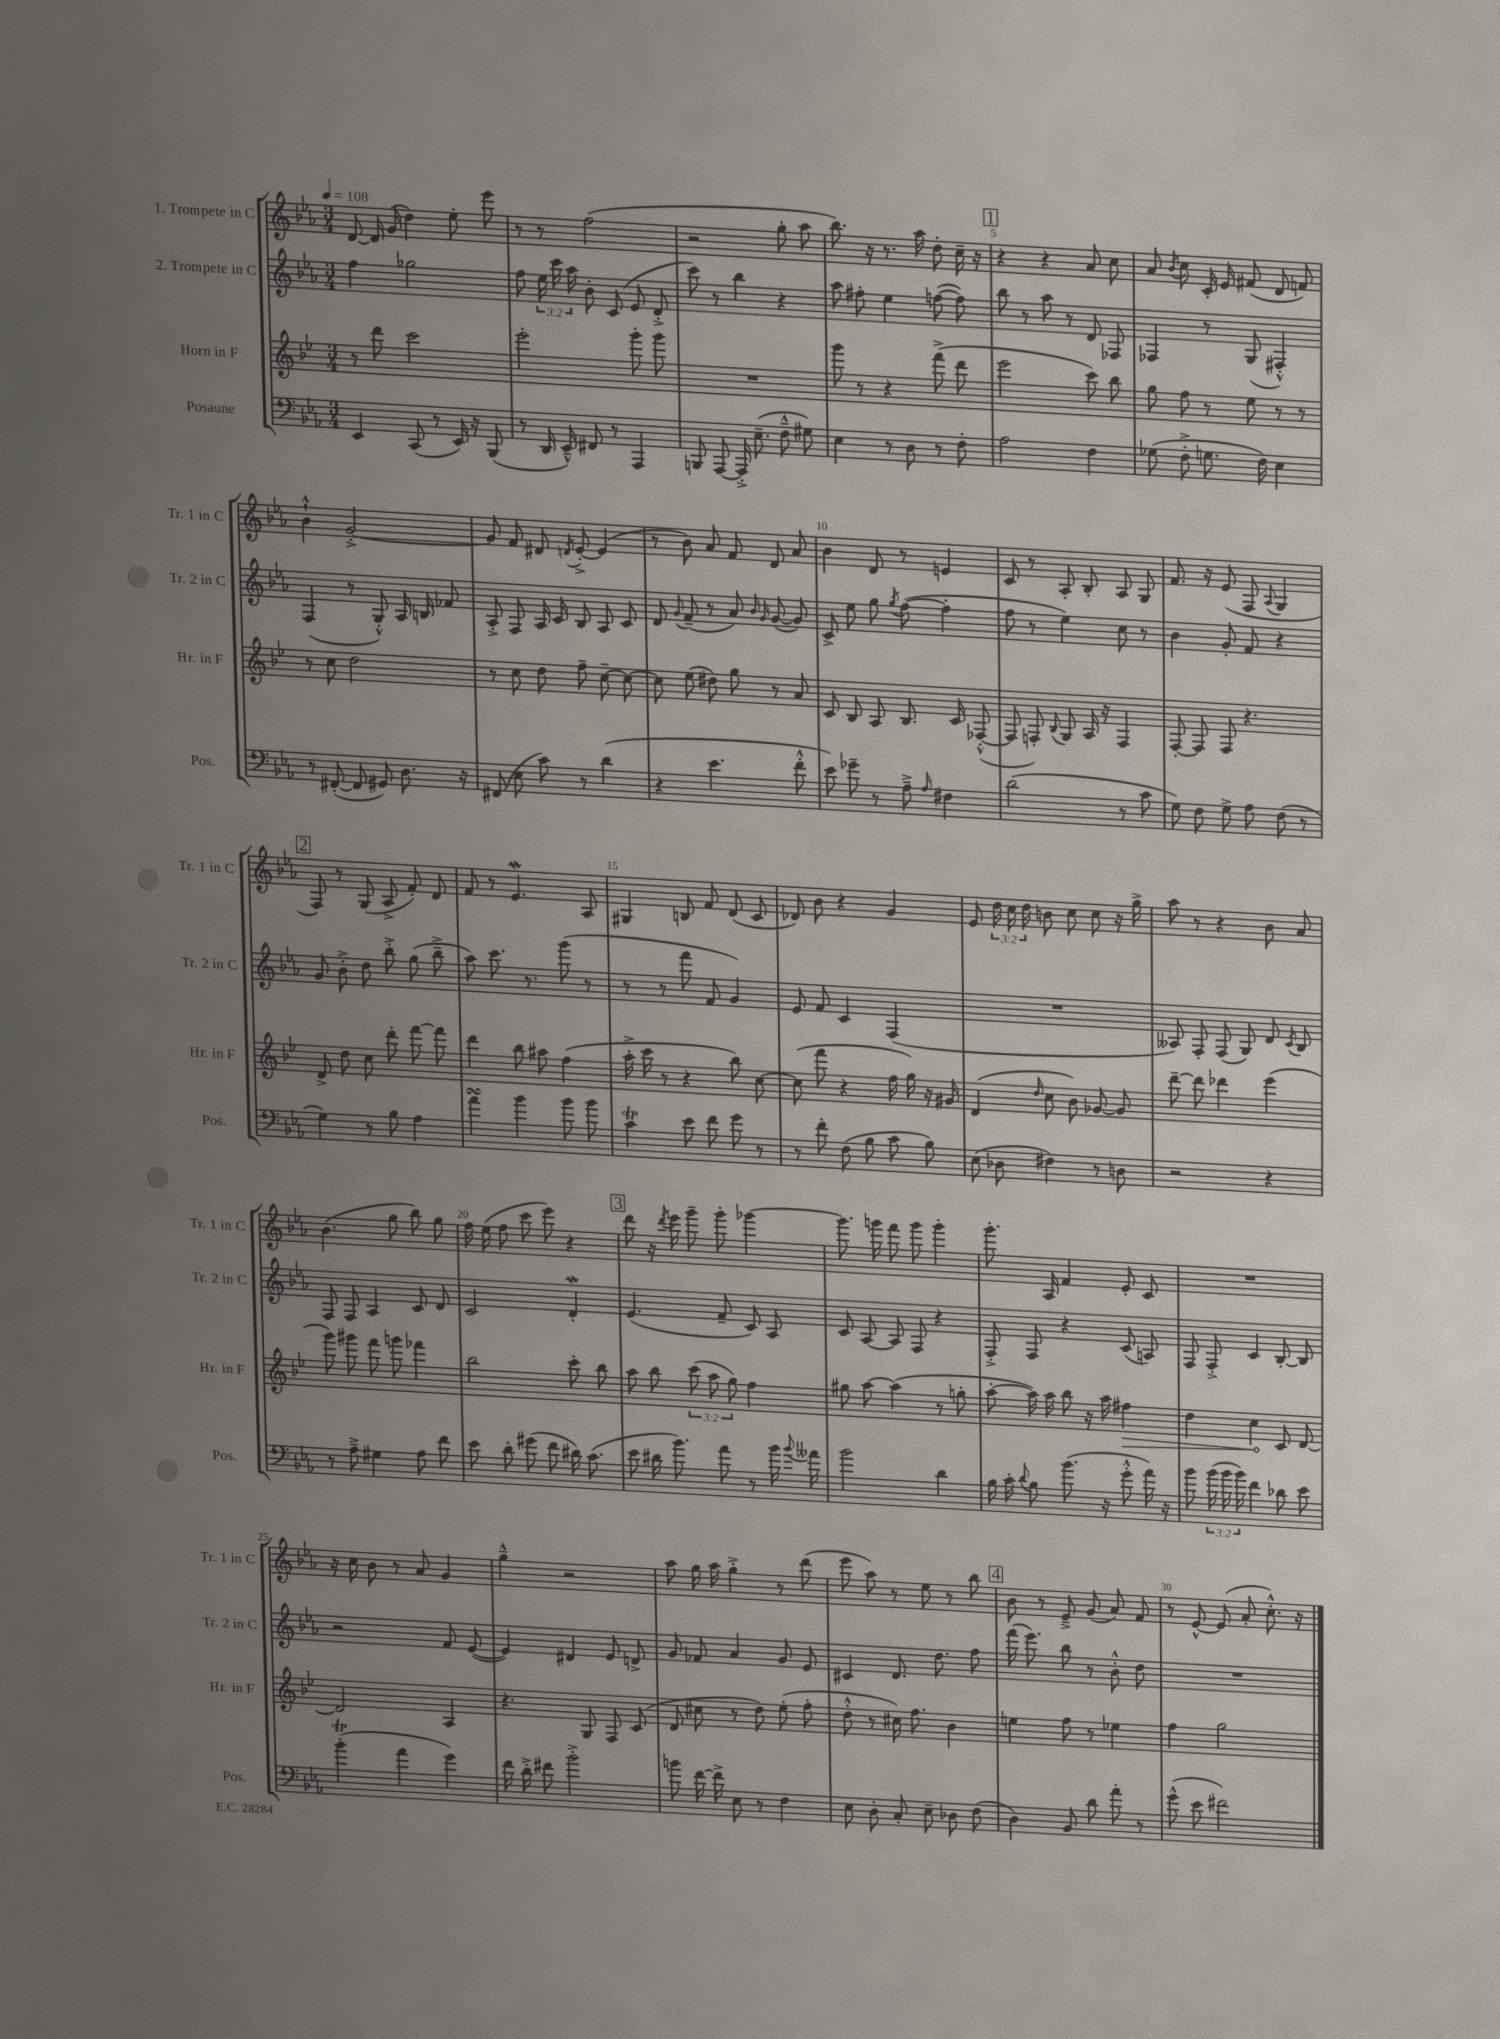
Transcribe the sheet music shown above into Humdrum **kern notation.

**kern	**kern	**dynam	**kern	**kern
*part4	*part3	*part3	*part2	*part1
*staff4	*staff3	*staff3	*staff2	*staff1
*I"Posaune	*I"Horn in F	*	*I"2. Trompete in C	*I"1. Trompete in C
*I'Pos.	*I'Hr. in F	*	*I'Tr. 2 in C	*I'Tr. 1 in C
*clefF4	*clefG2	*	*clefG2	*clefG2
*k[b-e-a-]	*k[b-e-]	*	*k[b-e-a-]	*k[b-e-a-]
*M3/4	*M3/4	*	*M3/4	*M3/4
*MM108	*MM108	*	*MM108	*MM108
=1	=1	=1	=1	=1
4EE-/	8r	.	4ff\	[8d/
.	8ddd\	.	.	16d/]
.	.	.	.	(16g/
(8CC/	2ccc\	.	2gg-X\	4dd\)
8r	.	.	.	.
16EE-/)	.	.	.	8ee-'\
16r	.	.	.	.
(8BBB-/	.	.	.	8eee-\
=2	=2	=2	=2	=2
8r	2eee-'\	.	8ff\	8r
16DD/	.	.	24ee-\	8r
.	.	.	24ccc\	.
16EE-~^^/)	.	.	.	.
.	.	.	24aa-\	.
8FF#X/	.	.	8b-'\	(2ff\
8r	.	.	(8c/	.
4AAA-/	8ggg'\	.	8e-/	.
.	8ggg\	.	8d'^/	.
=3	=3	=3	=3	=3
8BBBn/	2.r	.	8ccc\)	2r
[8AAA-/	.	.	8r	.
16AAA-'^/]	.	.	4bb-\	.
(8.E-~\	.	.	.	.
8F~^^\	.	.	4r	8gg'\
8G#X\)	.	.	.	8aa-\
=4	=4	=4	=4	=4
4E-\	8ggg\	.	8aa-\	8.bb-\)
.	8r	.	8ff#X'\	.
.	.	.	.	16r
8r	4r	.	4ee-\	8.r
8D\	.	.	.	.
.	.	.	.	16aa-\
8r	(8fff^\	.	([8ffn\	8dd'\
8F'\	8ddd\	.	8ff\])	16cc~\
.	.	.	.	16r
!!LO:REH:place=s1:t=1
=5	=5	=5	=5	=5
2A-\	2eee-\	.	8bb-\	4r
.	.	.	8r	.
.	.	.	8aa-\	4r
.	.	.	8r	.
4F\	8ccc\)	.	8d/	8a-/
.	8bb-\	.	8F-X/	8cc\
=6	=6	=6	=6	=6
(8G-X\	8gg\	.	4F-X/	8a-/
.	.	.	.	8qb-/
8F'^\	8ff\	.	.	8cc\
8.Gn\	8r	.	8r	16c'/
.	.	.	.	16e-/
.	8ee-\	.	(8G/	(8f#X/
16F\)	.	.	.	.
4E-\	8r	.	4F#X'^^/)	8d/
.	8r	.	.	8fn/)
!!LO:LB:g=z
=7	=7	=7	=7	=7
8r	8r	.	(4F/	4b-`^^\
([8FF#X'/	8cc\	.	.	.
8FF#/]	2dd\	.	8r	[2g'^/
8GG#X/)	.	.	8G'^^/)	.
8.D\	.	.	16A-/	.
.	.	.	16Bn/	.
.	.	.	8f-X/	.
16r	.	.	.	.
=8	=8	=8	=8	=8
(8FF#X/	8r	.	8A-'^/	8g/]
8E-\	8cc\	.	8F/	8f/
8c\)	8dd\	.	16A-/	8d#X/
.	.	.	16c/	.
.	.	.	.	8qdn/
8r	8ff~\	.	8B-/	[8e-'^/
(4d\	[8cc~\	.	8A-/	(4e-/]
.	8cc\_	.	8c/	.
=9	=9	=9	=9	=9
4r	8cc\]	.	8d/	8r
.	.	.	8qqg/	.
.	(8ee-\	.	(8f~/	8b-\)
4.e-\	8dd#X\)	.	8r	8a-/
.	8gg\	.	8a-/)	8f/
.	.	.	16qqb-/	.
.	.	.	16qqg/	.
.	8r	.	([8g/	8d/
8f'^^\	8a/	.	8g/])	8a-/
=10	=10	=10	=10	=10
8e-\)	8c/	.	8c^/	4b-\
8g-X~\	8B-/	.	8ee-\	.
8r	8A/	.	8gg\	8d/
.	.	.	8qgg/	.
8A-~^\	8.B-/	.	([8ff\	8r
16qqA-/	.	.	.	.
4F#X\	.	.	4ff'\]	4en/
.	16c/	.	.	.
.	([8F-X'^^/	.	.	.
=11	=11	=11	=11	=11
(2d\	8F-/]	.	8ff\	8c/
.	8Fn'/)	.	8r	8r
.	8qqB-/	.	.	.
.	8G/	.	4ee-\)	8A-'/
.	16A/	.	.	8B-'/
.	16r	.	.	.
8r	4F/	.	8cc\	8A-/
8c\	.	.	8r	8G/
=12	=12	=12	=12	=12
8G\)	[8F'/	.	4b-\	8.f/
8F\	8F/]	.	.	.
.	.	.	.	16r
8G^\	8F/	.	8g'/	(8e-/
8A-\	4.r	.	8f/	8F/
.	.	.	.	8qqA-/
(8F\	.	.	4r	4G/
8r	.	.	.	.
!!LO:LB:g=z
!!LO:REH:place=s1:t=2
=13	=13	=13	=13	=13
4G\)	8d^/	.	8g/	8F/)
.	8dd\	.	8b-'^\	8r
8r	8cc\	.	8dd\	(8G/
8B-\	8ddd'\	.	8bb-'^\	8A-^/
4A-\	[8fff\	.	(8gg\	8f'/)
.	8fff\]	.	8bb-~^\	8d/
=14	=14	=14	=14	=14
4a-sSSs\	4ddd\	.	8aa-\)	8f/
.	.	.	8.ccc\	8r
4b-\	8bb-\	.	.	4.e-w/
.	.	.	8.r	.
.	8aa#X\	.	.	.
8b-\	(4ff\	.	(8ggg\	.
8b-\	.	.	8r	8A-/
=15	=15	=15	=15	=15
4cT\	16aa'^\	.	8r	4G#X/
.	16ccc\	.	.	.
.	8r	.	8r	.
8e-\	4r	.	8fff\	8Bn/
8f\	.	.	8f/	8f/
8g\	8bb-\)	.	4g/)	(8d/
8r	[8cc\	.	.	8c/
=16	=16	=16	=16	=16
8r	(8cc\]	.	8e-/	8d-X/)
8f'\	8fff\	.	8f/	8b-\
(8F\	4r	.	4c/	4r
8B-\	.	.	.	.
8c\	16ff\	.	(4F/	4g/
.	16gg\)	.	.	.
8B-\)	16r	.	.	.
.	16g#X/	.	.	.
=17	=17	=17	=17	=17
(8E-\	(4d/	.	2.r	8e-/
8D-X\	.	.	.	24dd\
.	.	.	.	24cc\
.	.	.	.	24dd\
.	16qqdd/	.	.	.
4F#X\)	8cc\	.	.	8bn\
.	8b-\)	.	.	8cc\
8r	[8g-X/	.	.	8cc\
8Dn\	8g-/]	.	.	16r
.	.	.	.	16gg^\
=18	=18	=18	=18	=18
2r	[8ddd~\	.	8A--X/)	8aa-\
.	8ddd\]	.	8F'/	8r
.	4ddd-X\	.	(8F/	4r
.	.	.	8G/)	.
4r	(4eee-\	.	8d/	8b-\
.	.	.	8qc/	.
.	.	.	8B-/	8a-/
!!LO:LB:g=z
=19	=19	=19	=19	=19
8r	8ggg\)	.	8F/	(4.b-\
8A-~^\	8ggg#X\	.	8F/	.
4G#X\	8fff\	.	4A-/	.
.	8gggn\	.	.	8gg\
8A-\	4fff-X\	.	8c/	8bb-\)
8f\	.	.	8d/	8gg\
=20	=20	=20	=20	=20
8e-\	2bb-\	.	2c/	16ff\
.	.	.	.	(16ee-\
8d'\	.	.	.	8ff\
(8g#X\	.	.	.	8ccc\
8f\	.	.	.	8eee-\)
16d#X\)	8ccc'\	.	4dW'/	4r
(8.c\	.	.	.	.
.	8bb-\	.	.	.
!!LO:REH:place=s1:t=3
=21	=21	=21	=21	=21
8e-\	8aa\	.	(4.e-/	8ddd\
16d#X\	8bb-\	.	.	16r
.	.	.	.	8qddd/
8.b-\)	.	.	.	16eee-\
.	(12ccc\	.	.	8ggg~\
.	12aa\	.	.	.
8a-\	.	.	8f~/	8ggg'\
.	12gg\)	.	.	.
8r	4ff\	.	8c/)	[4ggg-X\
16b-\	.	.	8A-/	.
8qqb-/	.	.	.	.
16a--X\	.	.	.	.
=22	=22	=22	=22	=22
2b-\	8gg#X\	.	8c/	8.ggg-\]
.	[8aa\	.	[8A-/	.
.	.	.	.	16gggn\
.	(4aa\]	.	8A-/]	8fff\
.	.	.	8F/	8ggg\
4d\	8r	.	4r	4ggg'\
.	8ggn'\	.	.	.
=23	=23	=23	=23	=23
16B-\	[8aa'\	.	8F'^/	8.ggg'\
16c'\	.	.	.	.
8qqd/	.	.	.	.
8B-\	16aa\])	.	8F/	.
.	16aa\	.	.	16A-/
(8.b-\	8bb-\	.	4r	4f/
.	16r	.	.	.
16r	16aa\	.	.	.
!	!	!LO:HP:b	!	!
8g'^^\	4ff#X\	>	(8c/	8e-'/
16a-\)	.	.	8An/)	8c/
16r	.	.	.	.
=24	=24	=24	=24	=24
8b-\	4dd\	.	8F/	2.r
(24b-\	.	.	8F'^/	.
24b-\	.	.	.	.
24b-\)	.	.	.	.
4f\	4cc\	.	4c/	.
8d-X\	8c/	]	[8B-'/	.
8e-\	[8d/	.	8B-/]	.
!!LO:LB:g=z
=25	=25	=25	=25	=25
(4b-T'\	2d/]	.	2r	16r
.	.	.	.	16cc\
.	.	.	.	8b-\
4a-\	.	.	.	8r
.	.	.	.	8a-/
4g\)	4A/	.	8f/	4g/
.	.	.	([8e-/	.
=26	=26	=26	=26	=26
16f\	4.r	.	4e-/])	4gg~^^\
16d'^\	.	.	.	.
8f#X\	.	.	.	.
2b-'^\	.	.	4d#X/	2r
.	8G/	.	.	.
.	8F/	.	8e-/	.
.	(8c/	.	8dn^/	.
=27	=27	=27	=27	=27
8bn\	8d/	.	8g/	8aa-\
[16f\	8cc#X\	.	8f-X/	16gg\
16f^\]	.	.	.	16aa-\
8E-\	8r	.	4a-/	4gg'^\
8r	8dd\)	.	.	.
4F\	(8ee-'\	.	8g/	8r
.	8ff'\	.	8e-/	(8ddd\
=28	=28	=28	=28	=28
8E-\	8dd'^^\	.	4c#X/	8eee-\
8D'\	8r	.	.	8aa-\)
8C'/	16cc#X\)	.	8.d/	8r
.	8.ff\	.	.	.
8E-~\	.	.	.	8ee-\
.	.	.	8.dd\	.
8D-X\	4b-\	.	.	8r
(8F\	.	.	8ff\	8bb-\
!!LO:REH:place=s1:t=4
=29	=29	=29	=29	=29
4D\)	4een\	.	(16fff\	8b-\
.	.	.	8.eee-\)	.
.	.	.	.	8r
8BB-/	8ff\	.	8bb-\	8e-~^/
8d\	8r	.	8r	(8g/
8a-'\	4ee-X\	.	8b-'^^\	8a-/)
8r	.	.	8dd\	8f/
=30	=30	=30	=30	=30
(8g^^\	4ff\	.	2.r	8r
8e-\	.	.	.	[8e-^^/
2f#X\)	2gg\	.	.	(8e-/]
.	.	.	.	8a-'/
.	.	.	.	8.cc'^^\)
.	.	.	.	16r
==	==	==	==	==
*-	*-	*-	*-	*-
